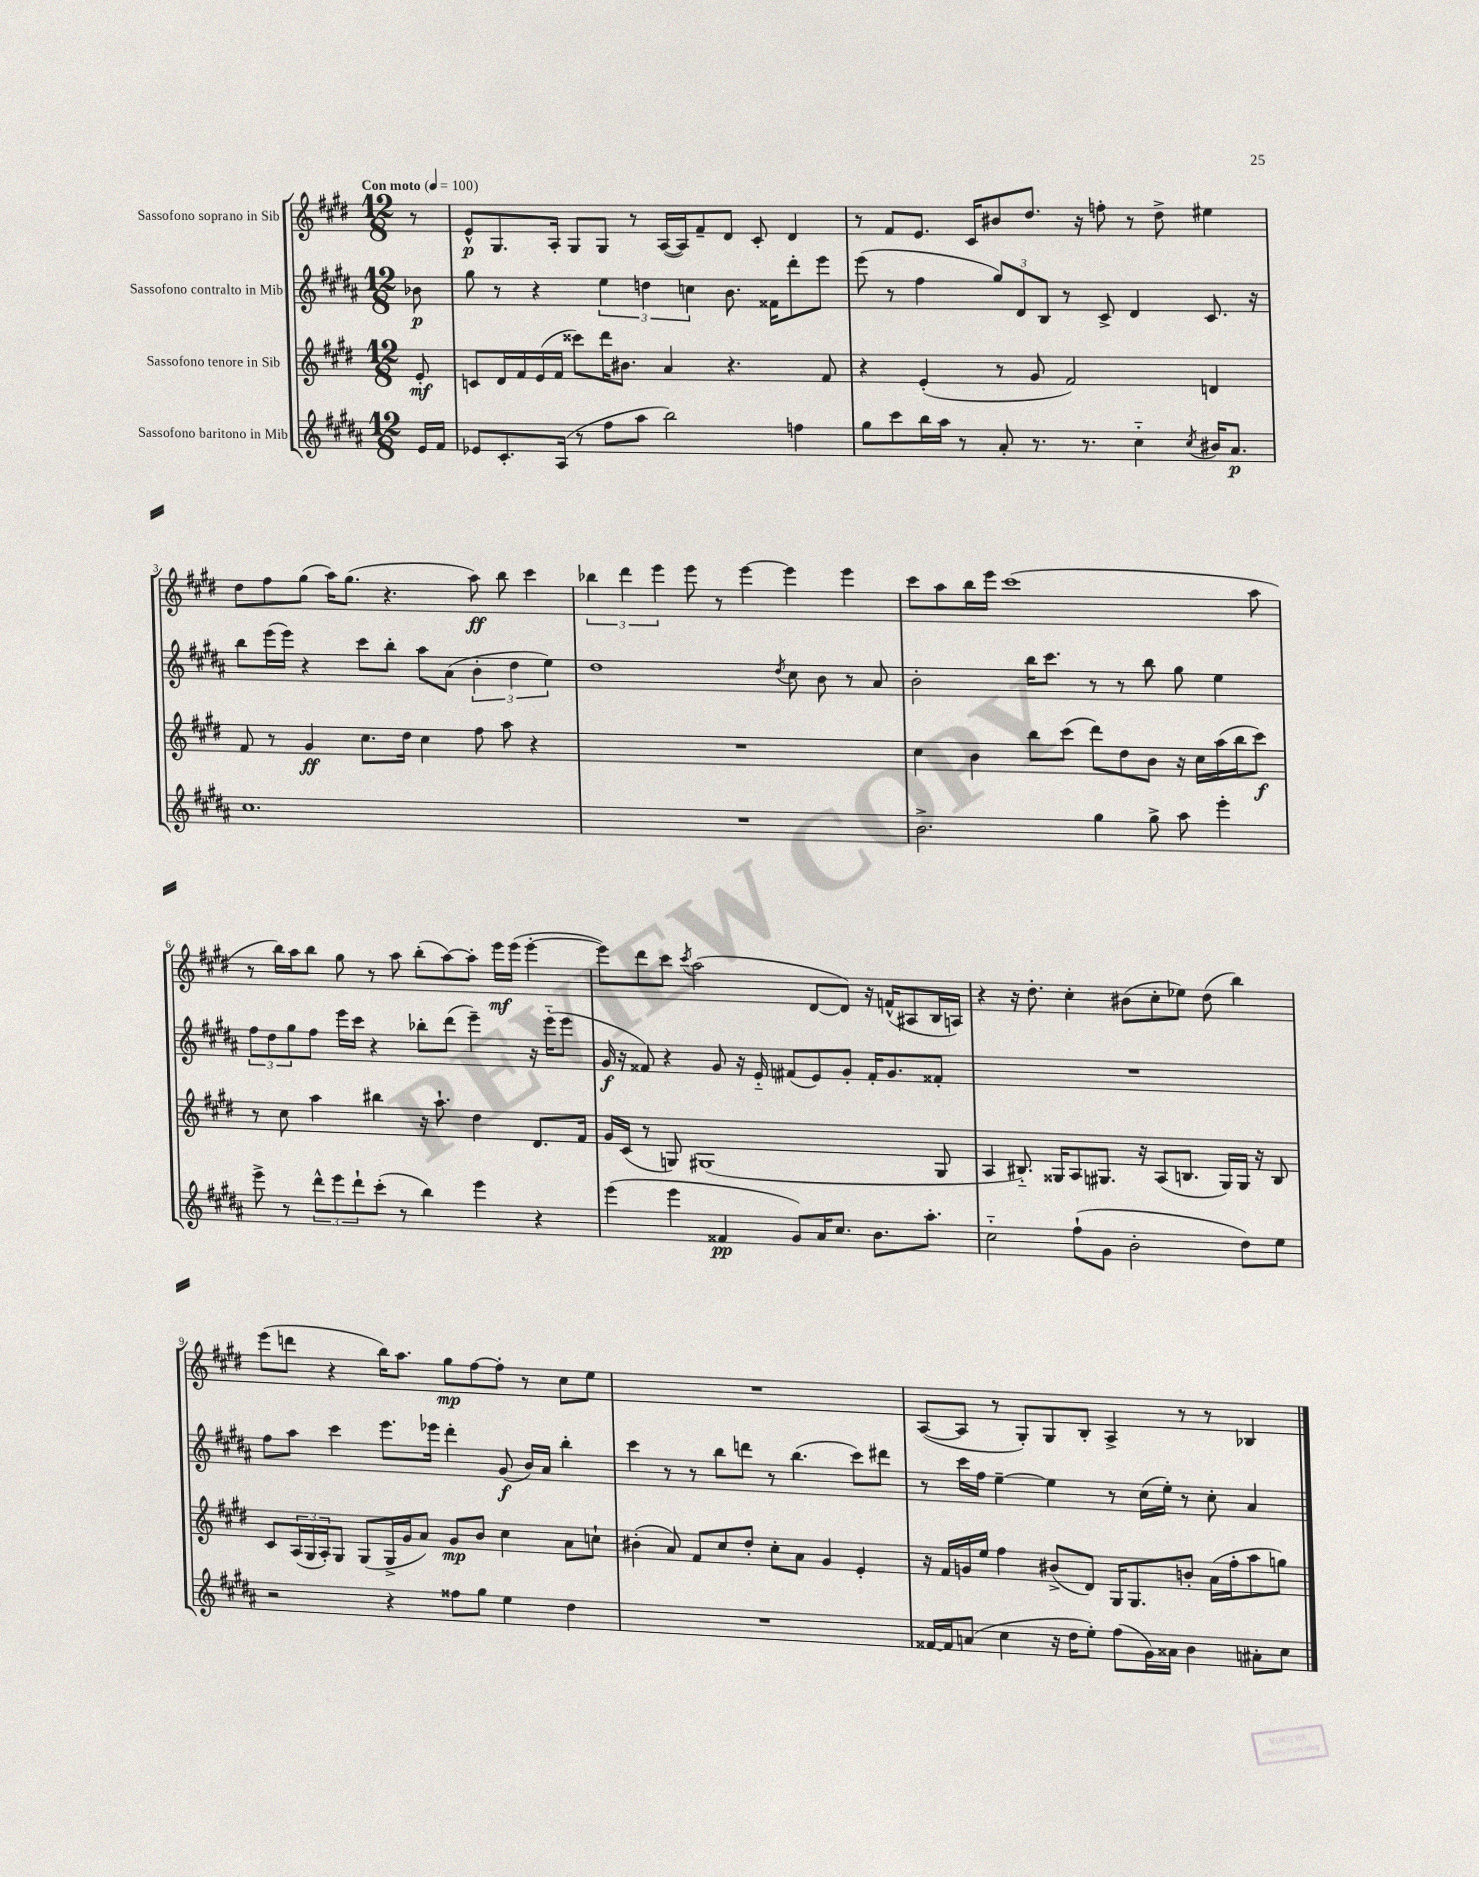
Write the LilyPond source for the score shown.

<<
\new StaffGroup <<
\new Staff = "s0" \with { instrumentName = "Sassofono soprano in Sib" } {
    \clef treble \key e \major \numericTimeSignature \time 12/8 \partial 8 \tempo "Con moto" 4 = 100
    r8 |
    e'8-^\p gis8. a16-. gis8 gis8 r8 a16~( a16) fis'8-- dis'8 cis'8-. dis'4 |
    r8 fis'8 e'8. cis'16 bis'8 dis''8. r16 f''8-. r8 dis''8-> eis''4 |
    dis''8 fis''8 gis''8( a''16) gis''8.( r4. a''8\ff) b''8 cis'''4 |
    \tuplet 3/2 { bes''4 dis'''4 e'''4 } e'''8 r8 e'''4~ e'''4 e'''4 |
    cis'''8 a''8 b''16 e'''16 cis'''1( a''8 |
    r8 b''16) a''16 b''8 gis''8 r8 a''8 b''8-.( a''8~) a''8-. e'''16\mf e'''16( e'''4~-. |
    e'''8) dis'''8 cis'''8 \acciaccatura { cis'''8 } a''2( dis'8~ dis'8) r16 f'16-^( ais8 b16 a16) |
    r4 r16 dis''8.-. cis''4-. bis'8( cis''8-. ees''8) dis''8( b''4) |
    e'''8( d'''8 r4 b''16) a''8. gis''8\mp fis''8~ fis''8-. r8 cis''8 e''8 |
    R1. |
    a8~( a8 r8 gis8-.) gis8 b8-. a4-> r8 r8 bes4 \bar "|." |
}
\new Staff = "s1" \with { instrumentName = "Sassofono contralto in Mib" } {
    \clef treble \key b \major \numericTimeSignature \time 12/8 \partial 8
    bes'8\p |
    gis''8 r8 r4 \tuplet 3/2 { e''4 d''4 c''4 } b'8. fisis'16 dis'''8-. e'''8 |
    e'''8( r8 fis''4 \tuplet 3/2 { gis''8) dis'8 b8 } r8 cis'8-> dis'4 cis'8. r16 |
    b''8 e'''16( e'''16) r4 cis'''8 b''8-. ais''8 ais'8( \tuplet 3/2 { b'4-. dis''4 e''4) } |
    dis''1 \acciaccatura { dis''8 } cis''8 b'8 r8 ais'8 |
    b'2-. b''16 cis'''8. r8 r8 b''8 gis''8 e''4 |
    \tuplet 3/2 { fis''8 dis''8 gis''8 } fis''8 e'''16 cis'''16 r4 bes''8-. dis'''8( e'''4--) r16 e'''16-_( e'''8 |
    gis'16\f r16 fisis'8) r4 gis'8 r16 e'16-_ fis'8( e'8) gis'8-. fis'16-. gis'8. fisis'8-. |
    R1. |
    fis''8 ais''8 cis'''4 e'''8. ees'''16 dis'''4-. gis'8\f( b'16) ais'16 b''4-. |
    cis'''4 r8 r8 b''8 d'''8 r8 b''4.( cis'''8) dis'''8 |
    r8 cis'''16 fis''16 e''4~-- e''4 r8 cis''16( e''16-.) r8 cis''8-. ais'4 \bar "|." |
}
\new Staff = "s2" \with { instrumentName = "Sassofono tenore in Sib" } {
    \clef treble \key e \major \numericTimeSignature \time 12/8 \partial 8
    e'8-.\mf |
    c'8 dis'16 fis'16 e'16( fis'16 cisis'''8) dis'''16 bis'8. a'4 r4. fis'8 |
    r4 e'4-.( r8 gis'8 fis'2) d'4 |
    fis'8 r8 gis'4\ff cis''8. dis''16 cis''4 fis''8 a''8 r4 |
    R1. |
    cis''4 b'4 b''8 cis'''8( dis'''8) dis''8 b'8 r16 cis''16 a''16( b''16 cis'''8\f) |
    r8 cis''8 a''4 bis''4 r16 a''8.-! dis''4 dis'8. fis'16 |
    gis'16 cis'16( r8 g8) gis1( gis8 |
    a4 bis8.-_) gisis16 a8 gis8. r16 a8( b8. gis16) gis16 r16 b8 |
    cis'8 \tuplet 3/2 { a16( gis16 a16-.) } gis8 gis8( gis16-> gis'16 a'8) gis'8\mp b'8 cis''4 a'8 c''8-! |
    bis'4-.( a'8) fis'8 cis''8 dis''8-. cis''8-. a'8 gis'4 e'4-. |
    r16 fis'16 g'16 e''16 fis''4 bis'8->( dis'8) gis16 gis8. b'8-. a'16( fis''16-. a''8 g''8) \bar "|." |
}
\new Staff = "s3" \with { instrumentName = "Sassofono baritono in Mib" } {
    \clef treble \key b \major \numericTimeSignature \time 12/8 \partial 8
    e'16 fis'16 |
    ees'8 cis'8.-. ais16( r8 fis''8 ais''8 b''2) f''4 |
    gis''8 cis'''8 b''16 ais''16 r8 ais'8-. r8. r8. cis''4-_ \acciaccatura { cis''8 } bis'16 ais'8.\p |
    cis''1. |
    R1. |
    b'2.-> gis''4 gis''8-> ais''8 e'''4-. |
    e'''8-> r8 \tuplet 3/2 { dis'''8-^ e'''8 dis'''8-! } cis'''8-.( r8 b''4) e'''4 r4 |
    e'''4( e'''4 fisis'4\pp gis'8) ais'16 cis''8. b'8. ais''8.-. |
    cis''2-_ fis''8-!( gis'8 b'2-. dis''8) e''8 |
    r2 r4 fisis''8 gis''8 e''4 dis''4 |
    R1. |
    fisis'16~ fisis'16 a'8( cis''4 r16 dis''16 e''8-.) fis''8( gis'16) aisis'16 b'4 ais'8-. cis''8 \bar "|." |
}
>>
>>
